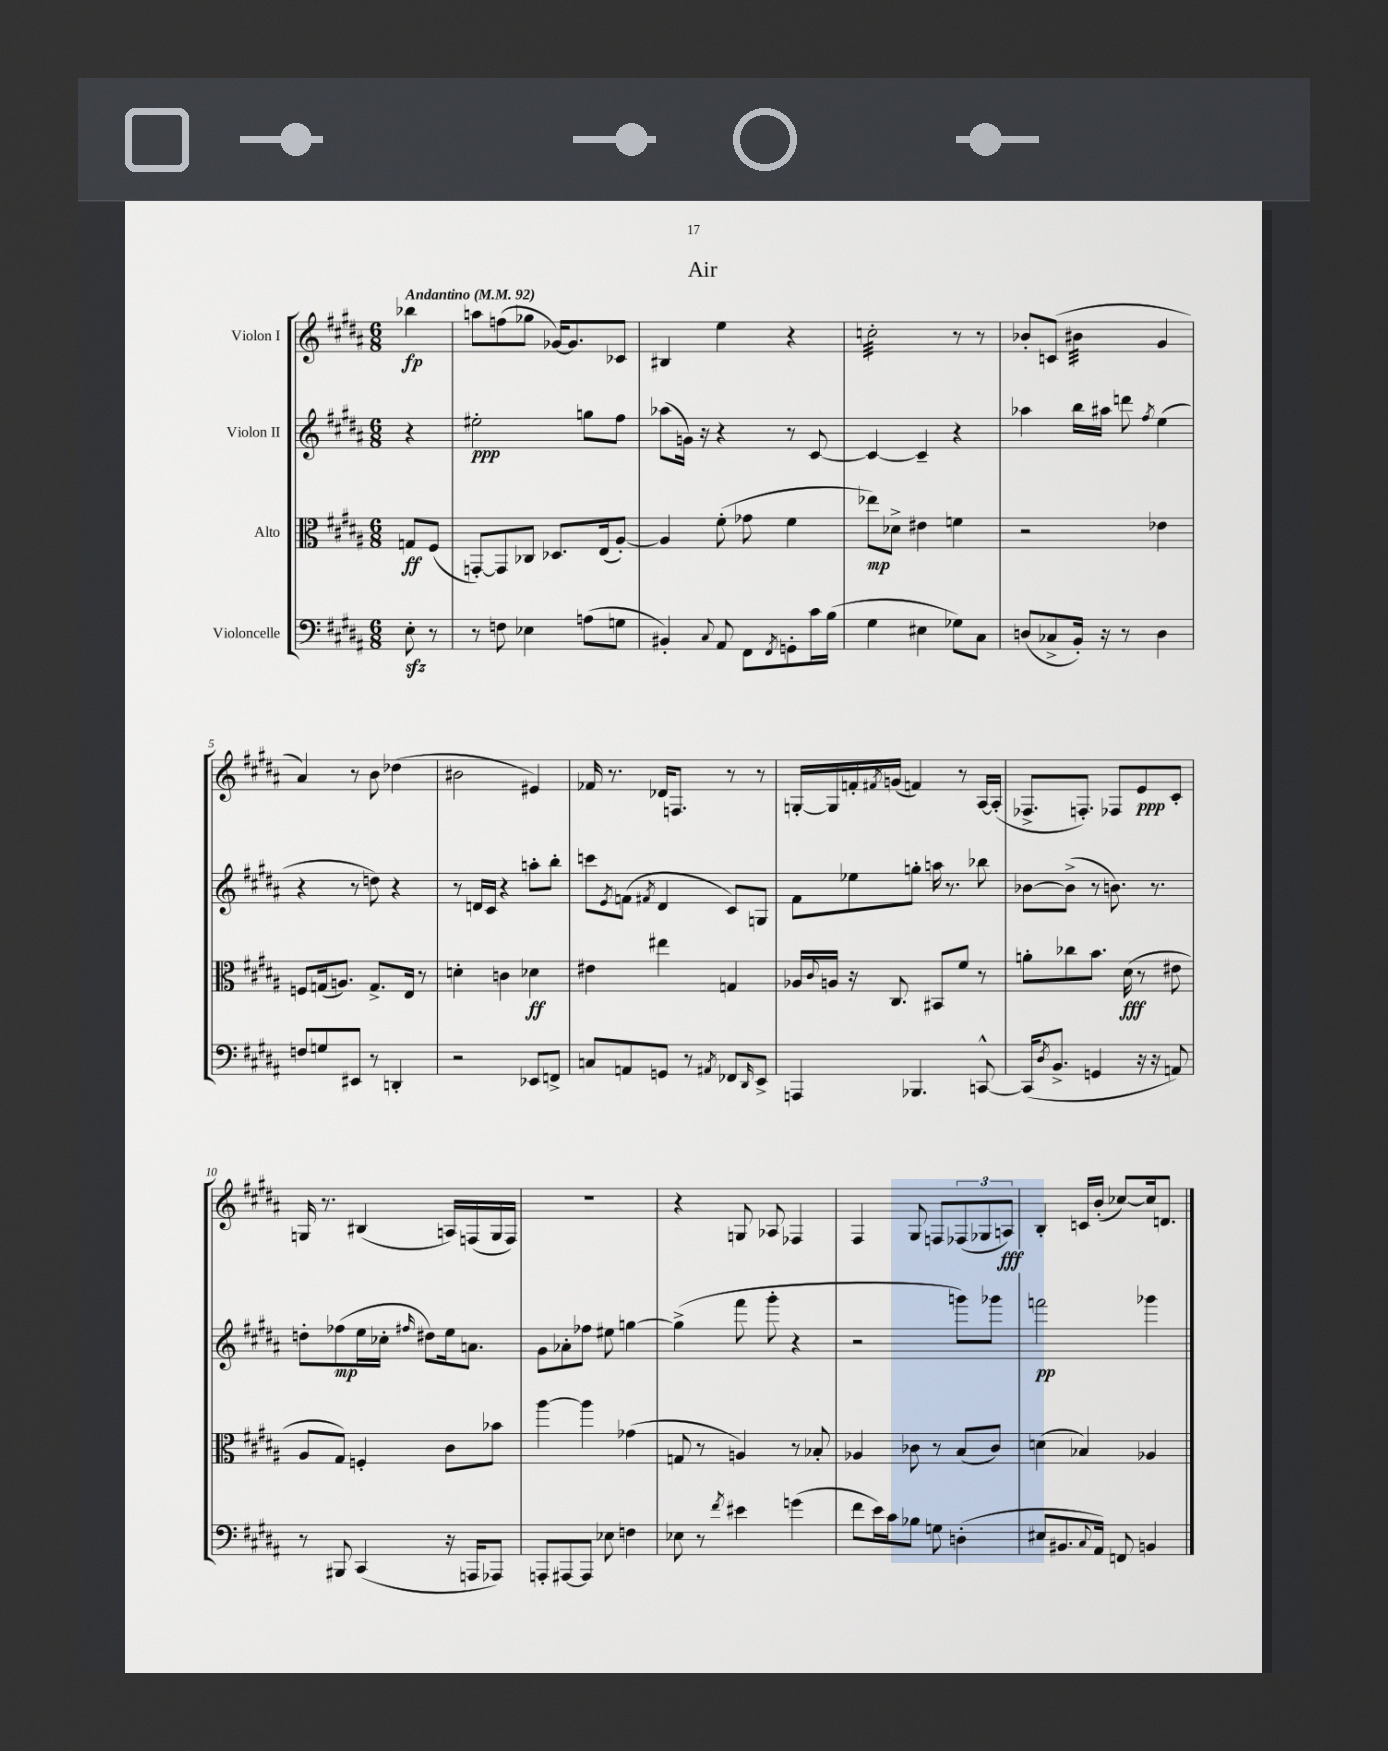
\header { title = "Air" }
<<
\new StaffGroup <<
\new Staff = "s0" \with { instrumentName = "Violon I" } {
    \clef treble \key b \major \numericTimeSignature \time 6/8 \partial 4 \tempo "Andantino" 4 = 92
    bes''4\fp |
    a''8 f''8( ges''8 ges'16~) ges'8. ces'8 |
    bis4 e''4 r4 |
    c''2:32-. r8 r8 |
    bes'8-. c'8( bis'4:32 gis'4 |
    ais'4) r8 b'8 des''4( |
    bis'2 eis'4) |
    fes'16 r8. des'16 f8. r8 r8 |
    g16~-. g16 f'16-. \acciaccatura { fis'8 } g'16( f'4) r8 ais16~ ais16-.( |
    fes8.-> f8.-.) fes8 e'8\ppp cis'8-. |
    g16 r8. bis4( a16) f16( g16 f16) |
    R2. |
    r4 g8 aes8 fes4 |
    fis4 gis8 f8 \tuplet 3/2 { fes8( ges8 a8\fff) } |
    b4-. c'16 b'16-.( ces''8~) ces''16 d'8. \bar "|." |
}
\new Staff = "s1" \with { instrumentName = "Violon II" } {
    \clef treble \key b \major \numericTimeSignature \time 6/8 \partial 4
    r4 |
    eis''2-.\ppp g''8 fis''8 |
    aes''8( g'16) r16 r4 r8 cis'8~ |
    cis'4~ cis'4-- r4 |
    aes''4 b''16 ais''16 d'''8 \acciaccatura { fis''8 } e''4( |
    r4 r8 d''8) r4 |
    r8 d'16 cis'16 r4 a''8-. b''8-. |
    c'''8 \acciaccatura { e'8 } f'8( \acciaccatura { fis'8 } dis'4 cis'8) g8 |
    fis'8 ees''8 g''8-. a''16 r8. bes''8 |
    bes'8~ bes'8->( r8 b'8.) r8. |
    d''8-. fes''8\mp( e''16 ces''16-. \grace { fis''16 } dis''8) e''16 a'8. |
    gis'8 aes'8-. fes''8 eis''8 g''4~ |
    g''4->( fis'''8 gis'''8-. r4 |
    r2 g'''8) ges'''8 |
    f'''2\pp ges'''4 \bar "|." |
}
\new Staff = "s2" \with { instrumentName = "Alto" } {
    \clef alto \key b \major \numericTimeSignature \time 6/8 \partial 4
    g8\ff fis8( |
    g,8~-.) g,8 ces8 des8. e16( ais8~-.) |
    ais4 fis'8-.( ges'8 fis'4 |
    ees''8\mp) des'8-> eis'4 f'4 |
    r2 ees'4 |
    f8 g16( a8.) g8.-> e16 r8 |
    d'4-. c'4 des'4\ff |
    eis'4 eis''4 g4 |
    aes16 \appoggiatura { cis'8 } a16 r16 cis8. bis,8 fis'8 r8 |
    a'8-. ces''8 b'8. dis'16\fff( r8 eis'8 |
    ais8 gis8) f4-. cis'8 bes'8 |
    ais''4~ ais''4 ges'4( |
    g8 r8 a4) r8 bes8-. |
    aes4 ces'8 r8 b8( ces'8) |
    d'4( bes4) aes4 \bar "|." |
}
\new Staff = "s3" \with { instrumentName = "Violoncelle" } {
    \clef bass \key b \major \numericTimeSignature \time 6/8 \partial 4
    e8-.\sfz r8 |
    r8 f8 ees4 a8( g8 |
    bis,4-.) \appoggiatura { cis8 } ais,8 fis,8 \acciaccatura { fis,8 } g,8-. cis'16 b16( |
    gis4 eis4 ges8) cis8 |
    d8( ces8-> b,16-.) r16 r8 d4 |
    f8 g8 eis,8 r8 d,4-. |
    r2 ees,8 f,8-> |
    c8 a,8 g,8 r8 \acciaccatura { ais,8 } fes,8 \grace { dis,16 } e,8-> |
    a,,4 bes,,4. c,8~-^ |
    c,16( \acciaccatura { dis8 } b,8.-> g,4 r16 r16 a,8) |
    r8 bis,,8 cis,4( r16 a,,16 aes,,8) |
    a,,8-. ais,,8~ ais,,8 ees8 f4 |
    ees8 r8 \acciaccatura { fis'8 } eis'4 g'4( |
    fis'8 e'16) cis'16 bes8 g8 d4-.( |
    eis8 bis,8. \appoggiatura { cis8 } ais,16) f,8 b,4 \bar "|." |
}
>>
>>
